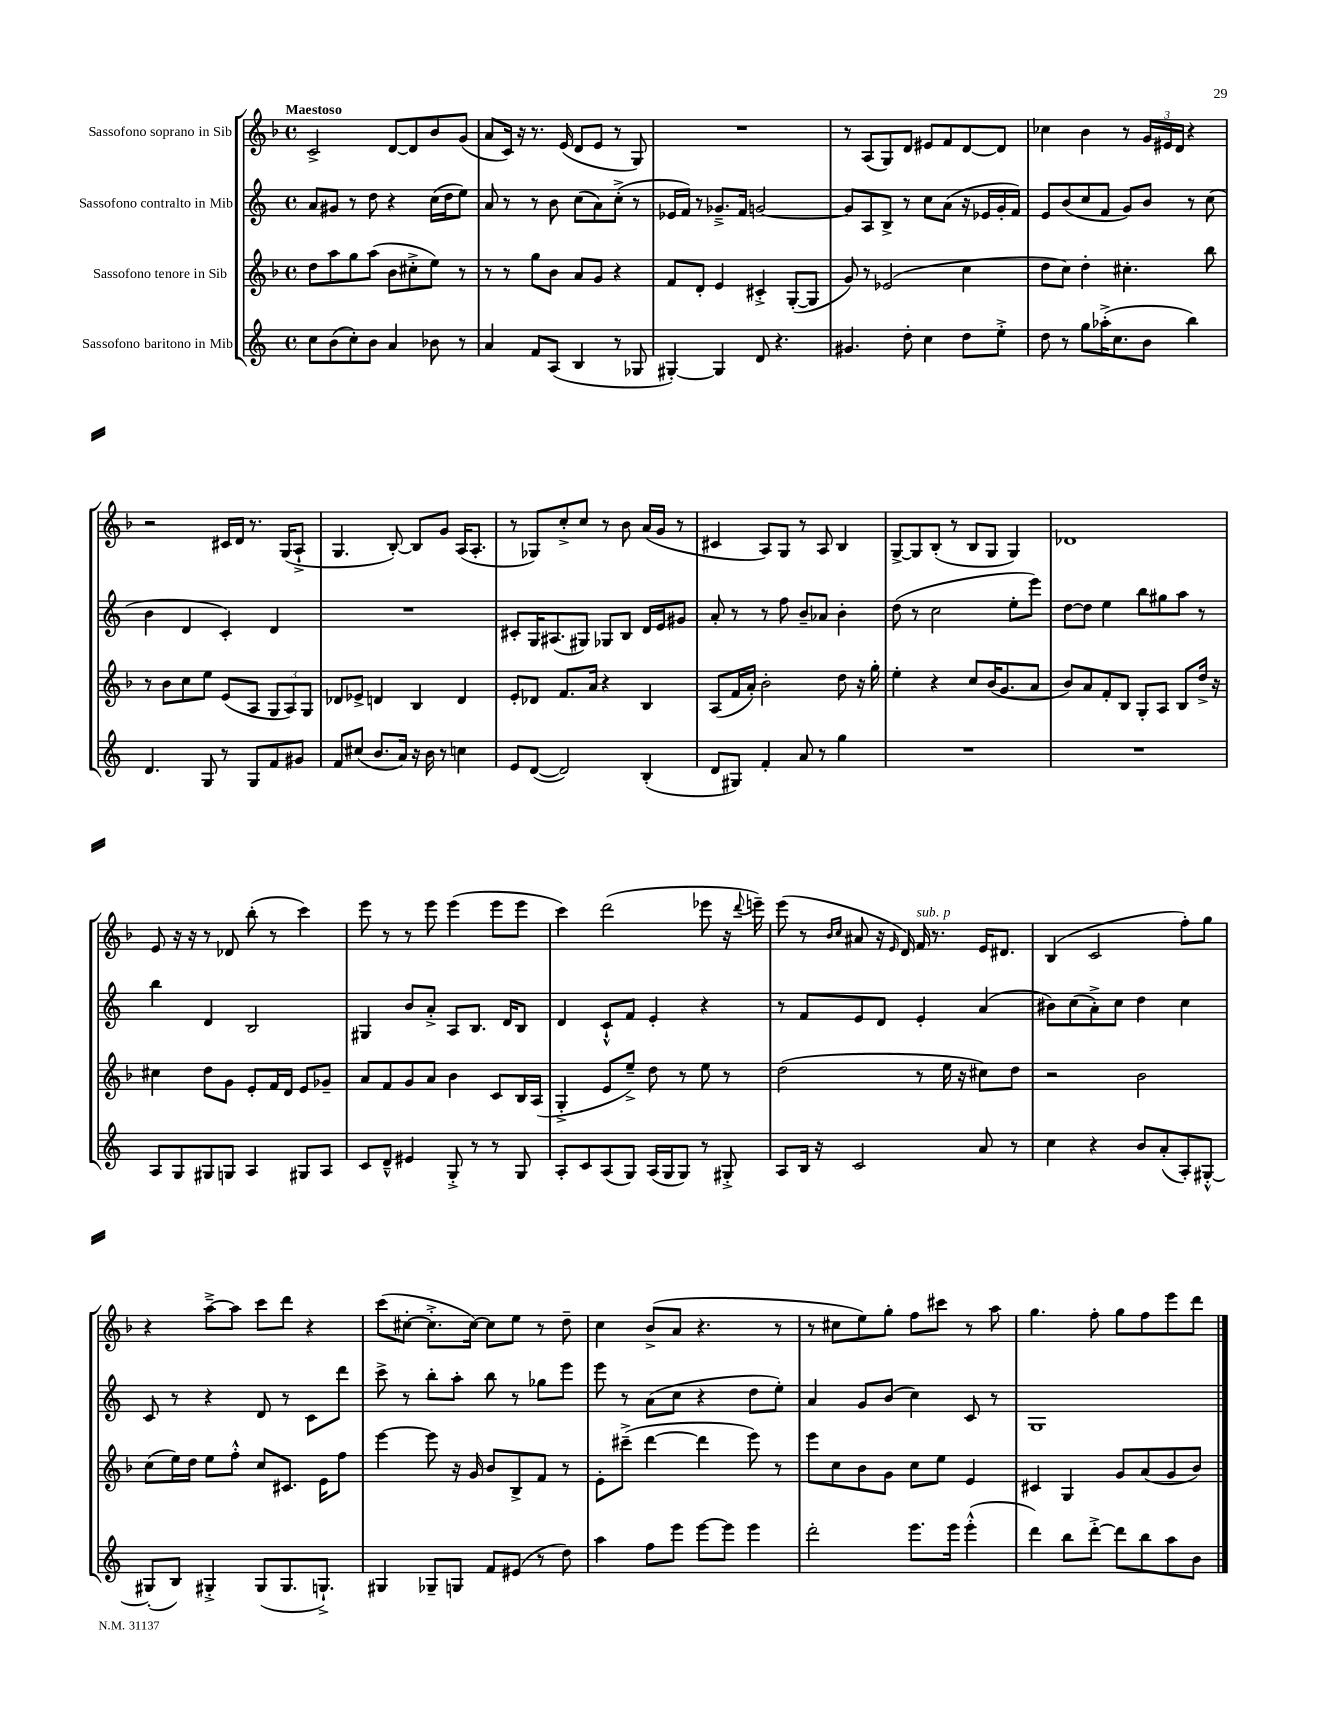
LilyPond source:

<<
\new StaffGroup <<
\new Staff = "s0" \with { instrumentName = "Sassofono soprano in Sib" } {
    \clef treble \key f \major \defaultTimeSignature \time 4/4 \tempo "Maestoso"
    c'2-> d'8~ d'8 bes'8 g'8( |
    a'8 c'16) r16 r8. e'16( d'8 e'8 r8 g8) |
    R1 |
    r8 a8( g8) d'8 eis'8 f'8 d'8~ d'8 |
    ces''4 bes'4 r8 \tuplet 3/2 { g'16 eis'16 d'16 } r4 |
    r2 cis'16 d'16 r8. g16( a8-!-> |
    g4. bes8~-.) bes8 g'8 a16( a8.-. |
    r8 ges8) c''8-.-> c''8 r8 bes'8 a'16( g'16 r8 |
    cis'4 a8) g8 r8 a8 bes4 |
    g8~-> g8 bes8-.( r8 bes8 g8 g4) |
    des'1 |
    e'8 r16 r16 r8 des'8 bes''8-.( r8 c'''4) |
    e'''8 r8 r8 e'''8 e'''4( e'''8 e'''8 |
    c'''4) d'''2( ees'''8 r16 \appoggiatura { d'''8 } e'''16--) |
    e'''8( r8 \grace { bes'16 c''16 } ais'8 r16 \grace { e'16 } d'16) f'16^\markup { \italic "sub. p" } r8. e'16 dis'8. |
    bes4( c'2 f''8-.) g''8 |
    r4 a''8~---> a''8 c'''8 d'''8 r4 |
    c'''8( cis''8~-. cis''8.-.-> cis''16~) cis''8 e''8 r8 d''8-- |
    c''4 bes'8->( a'8 r4. r8 |
    r8 cis''8 e''8) g''8-. f''8 cis'''8 r8 a''8 |
    g''4. f''8-. g''8 f''8 e'''8 d'''8 \bar "|." |
}
\new Staff = "s1" \with { instrumentName = "Sassofono contralto in Mib" } {
    \clef treble \key c \major \defaultTimeSignature \time 4/4
    a'8 gis'8 r8 d''8 r4 c''16( d''16 e''8) |
    a'8 r8 r8 b'8 c''8( a'8) c''8-.->( r8 |
    ees'16 f'16) r8 ges'8.---> f'16 g'2~ |
    g'8 a8 b8-> r8 c''8 a'8( r16 ees'16 g'16-. f'16) |
    e'8 b'8( c''8 f'8 g'8) b'8 r8 c''8( |
    b'4 d'4 c'4-.) d'4 |
    R1 |
    cis'8-. g16 ais8.( gis8) ges8 b8 d'16 e'16 gis'8 |
    a'8-. r8 r8 f''8 b'8-- aes'8 b'4-. |
    d''8( r8 c''2 e''8-. e'''8) |
    d''8~ d''8 e''4 b''8 gis''8 a''8 r8 |
    b''4 d'4 b2 |
    gis4 b'8 a'8-.-> a8 b8. d'16 b8 |
    d'4 c'8-!-^ f'8 e'4-. r4 |
    r8 f'8 e'8 d'8 e'4-. a'4( |
    bis'8) c''8( a'8-.->) c''8 d''4 c''4 |
    c'8 r8 r4 d'8 r8 c'8 d'''8 |
    c'''8-> r8 b''8-. a''8-. b''8 r8 ges''8 e'''8 |
    e'''8 r8 a'8( c''8 r4 d''8 e''8-.) |
    a'4 g'8 b'8( c''4) c'8 r8 |
    g1 \bar "|." |
}
\new Staff = "s2" \with { instrumentName = "Sassofono tenore in Sib" } {
    \clef treble \key f \major \defaultTimeSignature \time 4/4
    d''8 a''8 g''8 a''8( bes'8 cis''8-.-> e''8) r8 |
    r8 r8 g''8 bes'8 a'8 g'8 r4 |
    f'8 d'8-. e'4 cis'4-.-> g8~-.( g8 |
    g'8) r8 ees'2( c''4 |
    d''8 c''8) d''4-. cis''4.-. bes''8 |
    r8 bes'8 c''8 e''8 e'8( a8 \tuplet 3/2 { g8 a8) g8 } |
    des'8 ees'8-> d'4 bes4 d'4 |
    e'8-. des'8 f'8. a'16 r4 bes4 |
    a8( f'16 a'16-.) bes'2-. d''8 r16 g''16-. |
    e''4-. r4 c''8 bes'16( g'8. a'8 |
    bes'8) a'8 f'8-. bes8 g8-. a8 bes8 d''16-> r16 |
    cis''4 d''8 g'8 e'8-. f'16 d'16 e'8 ges'8-- |
    a'8 f'8 g'8 a'8 bes'4 c'8 bes16 a16( |
    g4-.-> e'8 e''8--->) d''8 r8 e''8 r8 |
    d''2( r8 e''16 r16 cis''8) d''8 |
    r2 bes'2 |
    c''8( e''16) d''16 e''8 f''8-.-^ c''8 cis'8. e'16 f''8 |
    e'''4~ e'''8 r16 g'16 bes'8 bes8-> f'8 r8 |
    e'8-. cis'''8--->( d'''4~ d'''4 e'''8) r8 |
    e'''8 c''8 bes'8 g'8 c''8 e''8 e'4 |
    cis'4 g4 g'8 a'8( g'8 bes'8) \bar "|." |
}
\new Staff = "s3" \with { instrumentName = "Sassofono baritono in Mib" } {
    \clef treble \key c \major \defaultTimeSignature \time 4/4
    c''8 b'8( c''8-.) b'8 a'4 bes'8 r8 |
    a'4 f'8 a8( b4 r8 ges8 |
    gis4~-.) gis4 d'8 r4. |
    gis'4. d''8-. c''4 d''8 e''8-.-> |
    d''8 r8 g''8 aes''16-.->( c''8. b'8 b''4) |
    d'4. g8 r8 g8 f'8 gis'8 |
    f'8 cis''8( b'8. a'16) r16 b'16 r8 c''4 |
    e'8 d'8~( d'2) b4-.( |
    d'8 gis8) f'4-. a'8 r8 g''4 |
    R1 |
    R1 |
    a8 g8 gis8 g8 a4 gis8 a8 |
    c'8 d'8---^ eis'4 g8-.-> r8 r8 g8 |
    a8-. c'8 a8( g8) a16( g16 g8) r8 gis8-.-> |
    a8 b16 r16 c'2 a'8 r8 |
    c''4 r4 b'8 a'8-.( a8-.) gis8~-.-^ |
    gis8-.( b8) gis4-.-> gis8( gis8. g8.-!->) |
    gis4 ges8-- g8 f'8 eis'8( r8 d''8) |
    a''4 f''8 e'''8 e'''8~ e'''8 e'''4 |
    d'''2-. e'''8. e'''16 e'''4-.-^( |
    d'''4) b''8 d'''8~-.-> d'''8 b''8 a''8 b'8 \bar "|." |
}
>>
>>
\layout { \context { \Score \remove "Bar_number_engraver" } }
